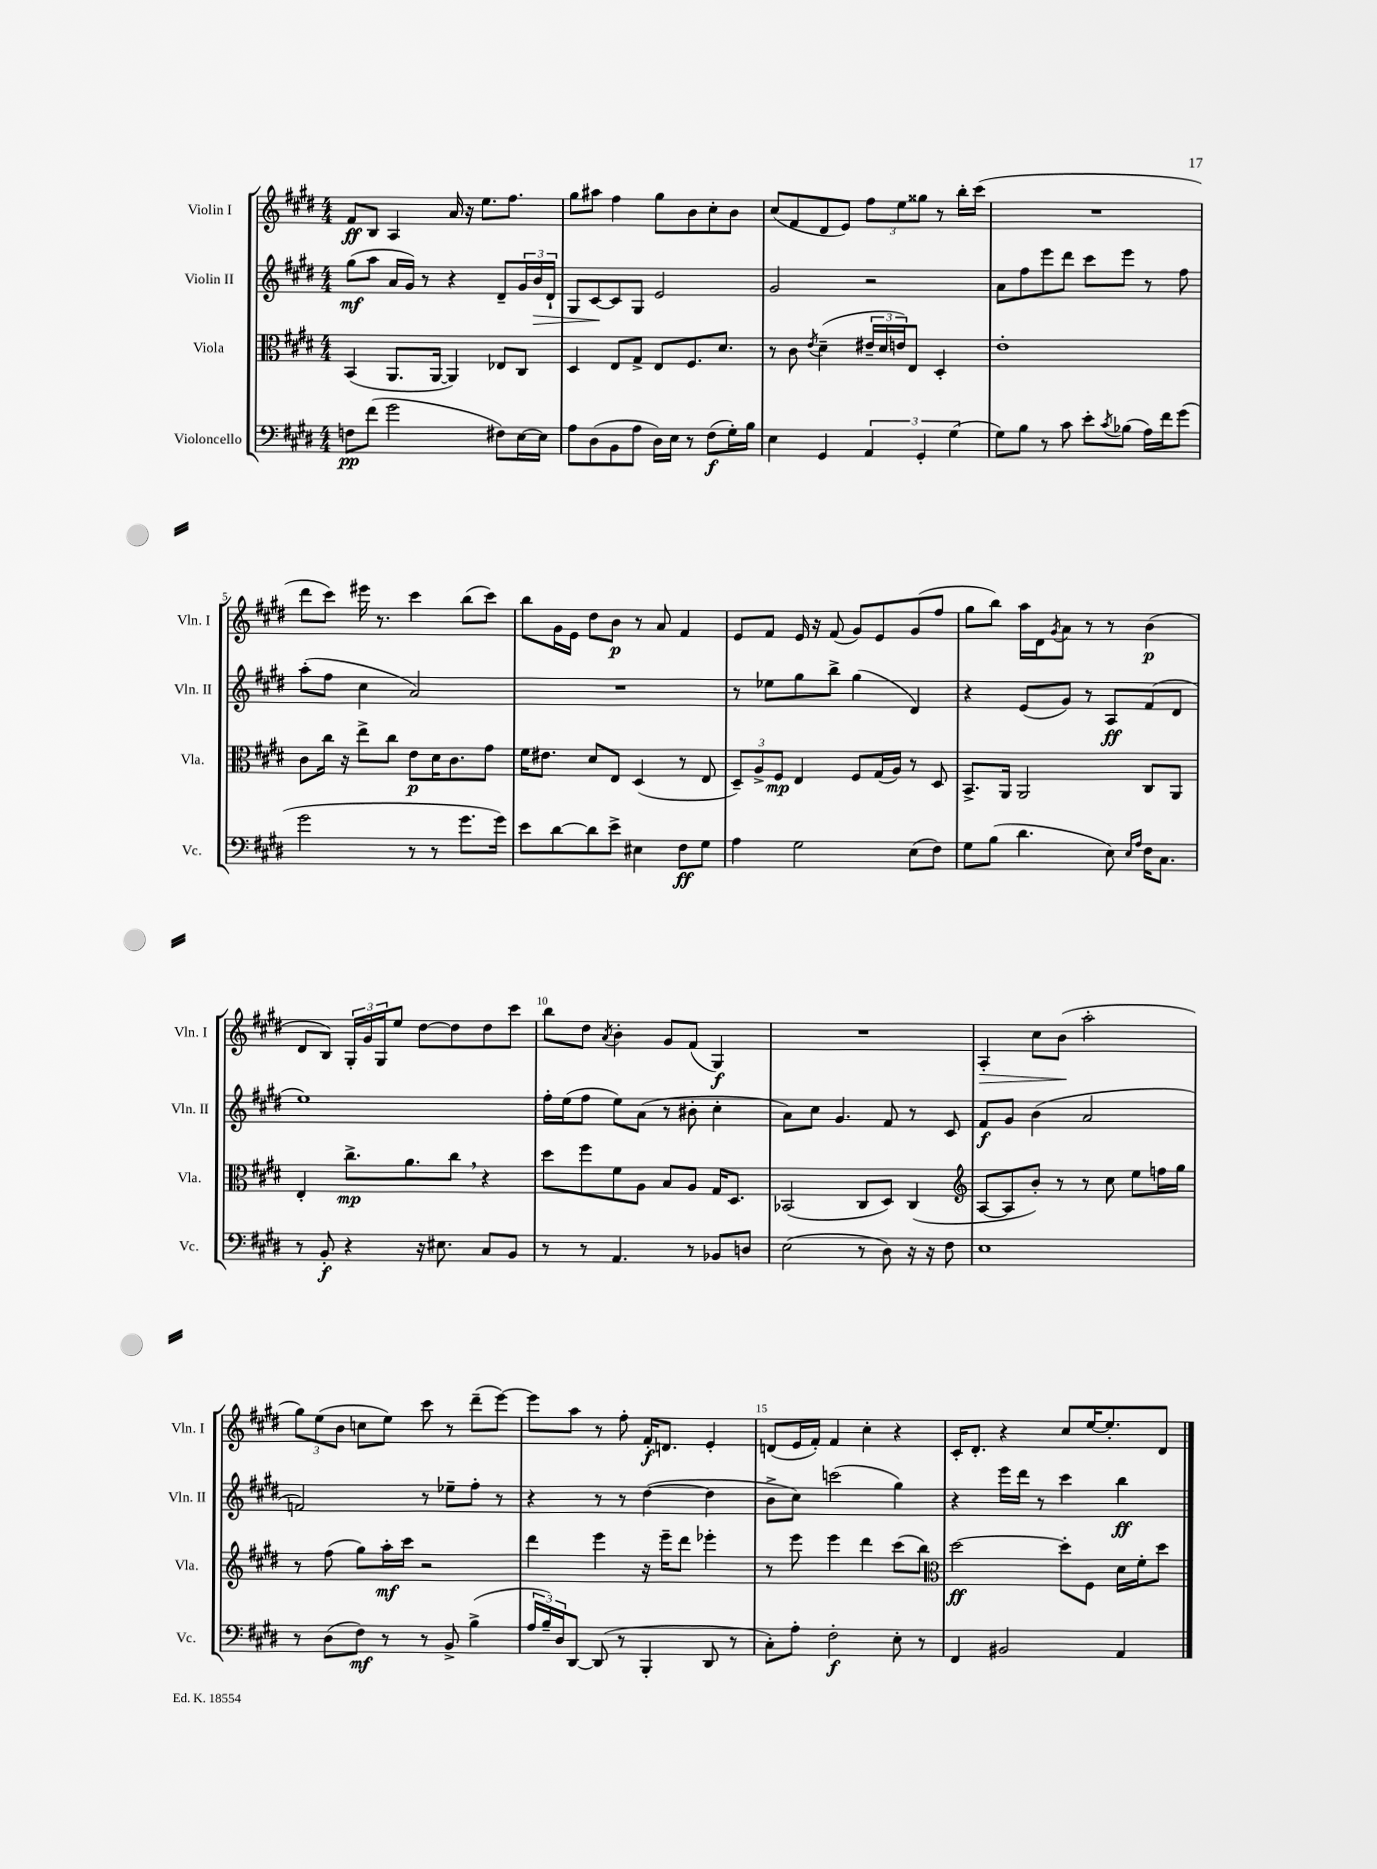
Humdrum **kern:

**kern	**kern	**kern	**kern
*staff4	*staff3	*staff2	*staff1
*clefF4	*clefC3	*clefG2	*clefG2
*k[f#c#g#d#]	*k[f#c#g#d#]	*k[f#c#g#d#]	*k[f#c#g#d#]
*M4/4	*M4/4	*M4/4	*M4/4
8F	(4BB	(8gg#	8f#
(8f#	.	8aa	8B
2g#	8.AA	16a	4A
.	.	16g#)	.
.	.	8r	.
.	[16AA	.	.
.	4AA])	4r	16a
.	.	.	16r
.	.	.	8.ee
8F#)	8E-	8d#~	.
.	.	.	8.ff#
[16E	8C#	24g#	.
.	.	24b	.
16E]	.	.	.
.	.	24d#`	.
=	=	=	=
8A	4D#	8G#	8gg#
(8D#	.	[8c#	8aa#
8BB	8E	8c#]	4ff#
8A	8G#^	8G#	.
16D#)	8E	2e	8gg#
16E	.	.	.
8r	8.F#	.	8b
(8F#	.	.	8cc#'
.	8.d#	.	.
16G#')	.	.	8b
16B	.	.	.
=	=	=	=
4E	8r	2g#	(8cc#
.	8c#	.	8f#
.	8qe	.	.
4GG#	(4d#~	.	8d#
.	.	.	8e)
6AA	24e#~	2r	12ff#
.	24d#	.	.
.	24e)	.	12ee
.	8E	.	.
6GG#'	.	.	12gg##
.	4D#'	.	8r
(6G#	.	.	.
.	.	.	16bb'
.	.	.	(16ccc#
=	=	=	=
8G#)	1e'	8a	1r
8B	.	8ff#	.
8r	.	8eee	.
8c#	.	8ddd#	.
8e'	.	8ccc#	.
8qc#	.	.	.
(8B-	.	8eee	.
16A)	.	8r	.
16f#	.	.	.
(8g#	.	8ff#	.
=	=	=	=
2g#	8c#	(8aa'	8ddd#
.	16cc#	8ff#	8ccc#)
.	16r	.	.
.	8ee^	4cc#	16eee#
.	.	.	8.r
.	8cc#	.	.
8r	8e	2a)	4ccc#
8r	16d#	.	.
.	8.c#	.	.
8.g#	.	.	(8bb
.	8g#	.	8ccc#)
16g#)	.	.	.
=	=	=	=
8e	16f#	1r	8bb
.	8.e#	.	.
[8d#	.	.	16g#
.	.	.	16e
8d#]	8d#	.	8dd#
8e^	8E	.	8b
4E#	(4D#	.	8r
.	.	.	8a
8F#	8r	.	4f#
8G#	8E	.	.
=	=	=	=
4A	12D#~)	8r	8e
.	12A^	.	.
.	.	8ee-	8f#
.	12F#	.	.
2G#	4E	8gg#	16e
.	.	.	16r
.	.	8bb^	(8f#
.	8F#	(4gg#	8g#)
.	(16G#	.	8e
.	16A)	.	.
(8E	8r	4d#)	(8g#
8F#)	8D#	.	8ff#
=	=	=	=
8G#	8.BB^	4r	8gg#
(8B	.	.	8bb)
.	16AA	.	.
4.d#	2AA	(8e	16aa
.	.	.	16d#
.	.	.	8qg#
.	.	8g#)	8a
.	.	8r	8r
8E)	.	8A	8r
16qqE	.	.	.
16qqA	.	.	.
16F#	8C#	(8f#	(4b
8.C#	.	.	.
.	8AA	8d#	.
=	=	=	=
8r	4E'	1ee)	8d#
8BB'	.	.	8B)
4r	8.cc#^	.	24G#'
.	.	.	24g#
.	.	.	24G#
.	.	.	8ee
.	8.a	.	.
16r	.	.	[8dd#
8.E#	.	.	.
.	8cc#	.	8dd#]
8C#	4r	.	8dd#
8BB	.	.	8ccc#
=	=	=	=
8r	8dd#	16ff#'	8bb
.	.	(16ee	.
8r	8ff#	8ff#	8dd#
.	.	.	8qa
4.AA	8f#	8ee)	4b'
.	8A	(8a	.
.	8B	8r	8g#
8r	8A	8b#'	(8f#
8BB-	16G#	4cc#'	4G#)
.	8.D#	.	.
8D	.	.	.
=	=	=	=
(2E	(2BB-	8a)	1r
.	.	8cc#	.
.	.	4.g#	.
8r	8C#	.	.
8D#)	8D#)	8f#	.
16r	(4C#	8r	.
16r	.	.	.
8F#	.	8c#	.
=	=	=	=
*	*clefG2	*	*
1E	[8A	8f#	4A'
.	8A]	8g#	.
.	8b')	(4b	8cc#
.	8r	.	(8b
.	8r	2a	2aa'
.	8cc#	.	.
.	8ee	.	.
.	16ff	.	.
.	16gg#	.	.
=	=	=	=
8r	8r	2f)	12gg#)
.	.	.	(12ee
(8D#	(8ff#	.	.
.	.	.	12b
8F#)	8gg#)	.	8cc
8r	16aa'	.	8ee)
.	16ccc#	.	.
8r	2r	8r	8ccc#
8BB^	.	8ee-~	8r
(4B^	.	8ff#'	(8ddd#~
.	.	8r	[8eee)
=	=	=	=
24A	4ddd#	4r	8eee]
24B~)	.	.	.
24D#	.	.	.
[8DD#	.	.	8aa
(8DD#]	4eee	8r	8r
8r	.	8r	8ff#'
4BBB'	16r	([4dd#	16f#'
.	16eee~	.	8.d
.	8ddd#	.	.
8DD#	4eee-'	4dd#]	4e'
8r	.	.	.
=	=	=	=
8C#')	8r	8b^	(8d
8A'	8eee	8cc#)	16e
.	.	.	16f#')
2F#'	4eee	(2ccc	4f#
.	4ddd#	.	4cc#'
8E'	(8ccc#	4gg#)	4r
8r	8bb)	.	.
=	=	=	=
*	*clefC3	*	*
4FF#	[2dd#	4r	16c#'
.	.	.	8.d#'
2BB#	.	16eee	4r
.	.	16ddd#	.
.	.	8r	.
.	8dd#']	4ccc#	8cc#
.	8F#	.	[16ee
.	.	.	8.ee']
4AA	16d#	4bb	.
.	16f#'	.	.
.	8dd#	.	8d#
==	==	==	==
*-	*-	*-	*-
